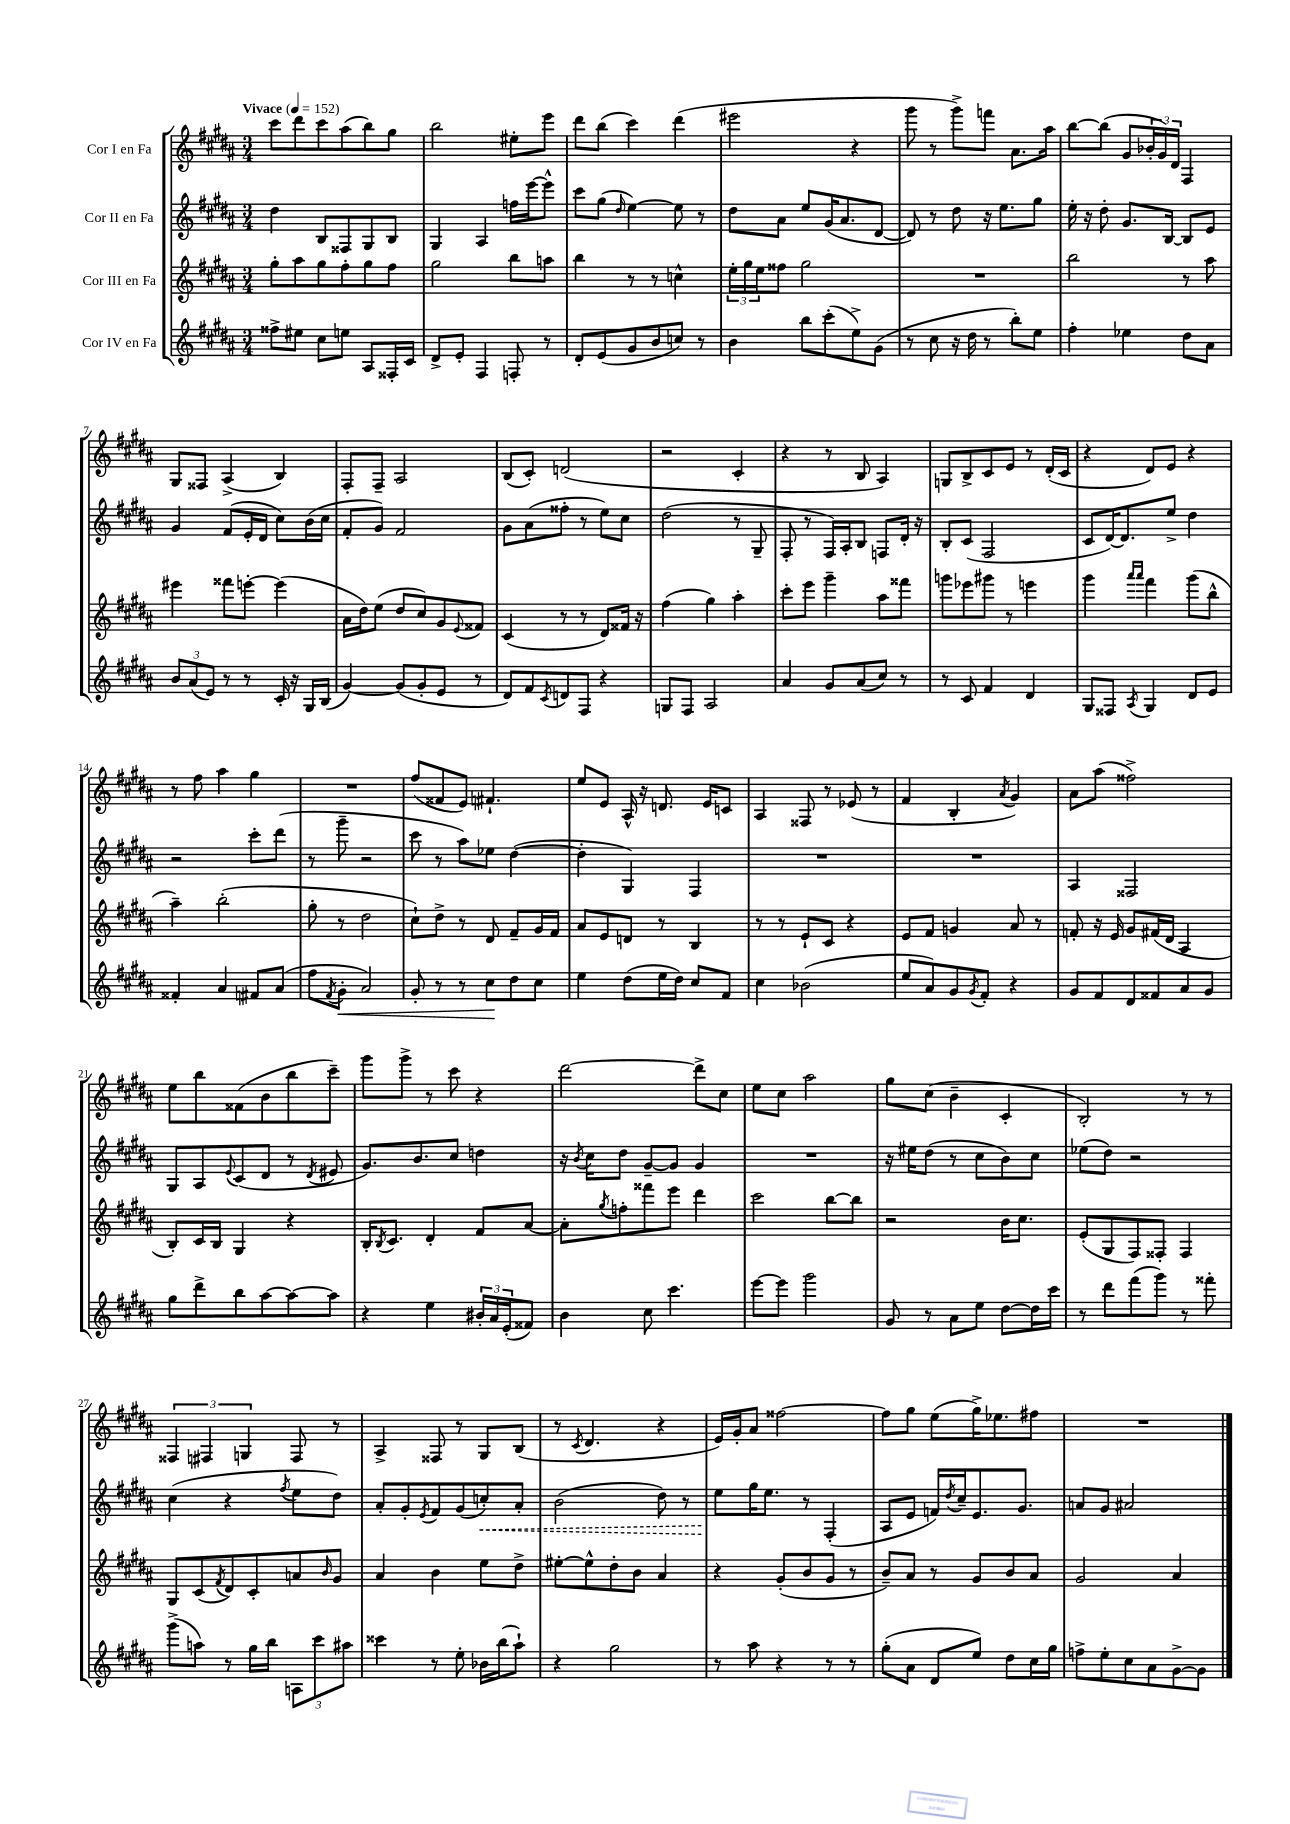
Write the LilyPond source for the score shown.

<<
\new StaffGroup <<
\new Staff = "s0" \with { instrumentName = "Cor I en Fa" } {
    \clef treble \key b \major \numericTimeSignature \time 3/4 \tempo "Vivace" 4 = 152
    cis'''8 dis'''8 cis'''8 ais''8( b''8) gis''8 |
    b''2 eis''8-. e'''8 |
    dis'''8 b''8( cis'''4) dis'''4( |
    eis'''2 r4 |
    gis'''8 r8 gis'''8->) f'''8 ais'8. ais''16 |
    b''8~ b''8( gis'8 \tuplet 3/2 { bes'16-. gis'16) dis'16 } fis4 |
    gis8 fisis8 ais4->( b4) |
    fis8-. fis8-- ais2 |
    b8( cis'8-.) d'2( |
    r2 cis'4-. |
    r4 r8 b8 ais4) |
    g8 b8-> cis'8 e'8 r8 dis'16-.( cis'16 |
    r4 dis'8) e'8 r4 |
    r8 fis''8 ais''4 gis''4 |
    R2. |
    fis''8( fisis'8 e'8) fis'4.-! |
    e''8 e'8 ais16-^ r16 d'8. e'16 c'8 |
    ais4 fisis8 r8 ees'8( r8 |
    fis'4 b4-. \acciaccatura { ais'8 } gis'4) |
    ais'8 ais''8( fisis''2->) |
    e''8 b''8 fisis'8( b'8 b''8 cis'''8--) |
    gis'''8 gis'''8-> r8 cis'''8 r4 |
    dis'''2~ dis'''8-> cis''8 |
    e''8 cis''8 ais''2 |
    gis''8 cis''8( b'4-- cis'4-. |
    b2-.) r8 r8 |
    \tuplet 3/2 { fisis4 fis4 g4 } fis8 r8 |
    ais4-> fisis8 r8 gis8 b8( |
    r8 \acciaccatura { cis'8 } dis'4. r4 |
    e'16) gis'16-. ais'8 fisis''2~ |
    fisis''8 gis''8 e''8( gis''16->) ees''8. fis''8 |
    R2. \bar "|." |
}
\new Staff = "s1" \with { instrumentName = "Cor II en Fa" } {
    \clef treble \key b \major \numericTimeSignature \time 3/4
    dis''4 b8 fisis8 gis8 b8 |
    gis4 ais4 f''16 e'''16~ e'''8-^ |
    cis'''8 gis''8( \grace { dis''16 } e''4~) e''8 r8 |
    dis''8 ais'8 e''8 gis'16( ais'8. dis'8~ |
    dis'8) r8 dis''8 r16 e''8. gis''8 |
    e''16-. r16 dis''8-. gis'8. b16~ b8 e'8 |
    gis'4 fis'8( e'16-. dis'16 cis''8) b'16( cis''16 |
    fis'8-. gis'8) fis'2 |
    gis'8 ais'8( fisis''8-. r8 e''8) cis''8 |
    dis''2( r8 gis8-- |
    fis8-. r8 fis16) ais16-. b8 f8 dis'16-. r16 |
    b8-. cis'8( fis2 |
    cis'8 dis'16~) dis'8. e''8-> dis''4 |
    r2 cis'''8-. dis'''8( |
    r8 gis'''8-- r2 |
    cis'''8 r8 ais''8) ees''8 dis''4~( |
    dis''4-. gis4) fis4 |
    R2. |
    R2. |
    ais4 fisis2 |
    gis8 ais8 \appoggiatura { e'8 } cis'8( dis'8 r8 \acciaccatura { dis'8 } eis'8 |
    gis'8.) b'8. cis''8 d''4 |
    r16 \acciaccatura { b'8 } cis''16 dis''8 gis'8~-- gis'8 gis'4 |
    R2. |
    r16 eis''16 dis''8( r8 cis''8 b'8) cis''8 |
    ees''8( dis''8) r2 |
    cis''4( r4 \acciaccatura { fis''8 } e''8 dis''8) |
    ais'8-. gis'8-. \acciaccatura { e'8 } fis'8 gis'8( \once \override Hairpin.style = #'dashed-line c''8-.\<) ais'8-. |
    b'2( dis''8) r8 |
    e''8\! gis''16 e''8. r8 fis4-.( |
    ais8 e'8 f'16) \acciaccatura { dis''8 } cis''16-- e'8. gis'8. |
    a'8 gis'8 ais'2 \bar "|." |
}
\new Staff = "s2" \with { instrumentName = "Cor III en Fa" } {
    \clef treble \key b \major \numericTimeSignature \time 3/4
    gis''8-. ais''8 gis''8 fis''8-. gis''8 fis''8 |
    gis''2 b''8 a''8 |
    b''4 r8 r8 c''4-^ |
    \tuplet 3/2 { e''16-. gis''16 e''16 } fisis''8 gis''2 |
    R2. |
    b''2 r8 ais''8 |
    eis'''4 fisis'''8 e'''8~-. e'''4( |
    ais'16 dis''16) e''8( dis''8 cis''8) gis'8 \appoggiatura { e'8 } fisis'8 |
    cis'4( r8 r8 dis'8) fisis'16 r16 |
    fis''4( gis''4) ais''4-. |
    cis'''8-. e'''8 gis'''4-- ais''8 fisis'''8 |
    g'''8 ees'''8 gis'''8 r8 e'''4 |
    gis'''4 \grace { ais'''16 ais'''16 } fis'''4 gis'''8( b''8-^ |
    ais''4--) b''2-.( |
    gis''8-. r8 dis''2 |
    cis''8-!) dis''8-> r8 dis'8 fis'8-- gis'16 fis'16 |
    ais'8 e'8 d'8 r8 b4 |
    r8 r8 e'8-! cis'8 r4 |
    e'8 fis'8 g'4 ais'8 r8 |
    f'8-. r16 e'16 gis'8 fis'16( dis'16 ais4 |
    b8-.) cis'16 b16 gis4 r4 |
    b16-. \acciaccatura { b8 } cis'8. dis'4-. fis'8 ais'8~ |
    ais'8-. \acciaccatura { gis''8 } f''8-. fisis'''8 e'''8 dis'''4 |
    cis'''2 b''8~ b''8 |
    r2 b'16 cis''8. |
    e'8-.( gis8 fis8) fisis8-. fisis4 |
    gis8 cis'8( \acciaccatura { fis'8 } dis'8) cis'8-. a'8 \grace { b'16 } gis'8 |
    ais'4 b'4 e''8 dis''8-> |
    eis''8~-. eis''8-^ dis''8-. b'8 ais'4 |
    r4 gis'8-.( b'8 gis'8 r8 |
    b'8--) ais'8 r8 gis'8 b'8 ais'8 |
    gis'2 ais'4 \bar "|." |
}
\new Staff = "s3" \with { instrumentName = "Cor IV en Fa" } {
    \clef treble \key b \major \numericTimeSignature \time 3/4
    fisis''8-> eis''8 cis''8 e''8 ais8 fisis16-. cis'16 |
    dis'8-> e'8-. fis4 f8-. r8 |
    dis'8-. e'8( gis'8 b'8 c''8) r8 |
    b'4 b''8 cis'''8-.( e''8->) gis'8( |
    r8 cis''8 r16 dis''16 r8 b''8-.) e''8 |
    fis''4-. ees''4 dis''8 ais'8 |
    \tuplet 3/2 { b'8 ais'8( e'8) } r8 r8 cis'16-. r16 gis16 b16( |
    gis'4~) gis'8( gis'8-. e'8 r8 |
    dis'8) fis'8 \acciaccatura { cis'8 } d'8 fis8 r4 |
    g8 fis8 ais2 |
    ais'4 gis'8 ais'8( cis''8) r8 |
    r8 cis'8 fis'4 dis'4 |
    gis8 fisis8 \acciaccatura { ais8 } gis4 dis'8 e'8 |
    fisis'4-. ais'4 fis'8 ais'8( |
    fis''8 \acciaccatura { fis'8 } gis'8-.\< ais'2) |
    gis'8-. r8 r8 cis''8\! dis''8 cis''8 |
    e''4 dis''8( e''16 dis''16) cis''8 fis'8 |
    cis''4 bes'2( |
    e''8 ais'8) gis'8 \acciaccatura { gis'8 } fis'8-. r4 |
    gis'8 fis'8 dis'8 fisis'8 ais'8 gis'8 |
    gis''8 dis'''8-> b''8 ais''8~ ais''8~ ais''8 |
    r4 e''4 \tuplet 3/2 { bis'16-. ais'16 e'16-.( } fisis'8) |
    b'4 cis''8 cis'''4. |
    e'''8~ e'''8 gis'''2 |
    gis'8 r8 ais'8 e''8 dis''8~ dis''16 cis'''16 |
    r8 dis'''8 fis'''8( gis'''8) r8 fisis'''8-. |
    gis'''8->( a''8) r8 gis''16 b''16 \tuplet 3/2 { a8 cis'''8 ais''8 } |
    cisis'''4 r8 e''8-. bes'16 b''16( ais''8-!) |
    r4 gis''2 |
    r8 ais''8 r4 r8 r8 |
    gis''8-.( ais'8 dis'8 e''8) dis''8 cis''16 gis''16 |
    f''8-> e''8-. cis''8 ais'8 gis'8~-> gis'8 \bar "|." |
}
>>
>>
